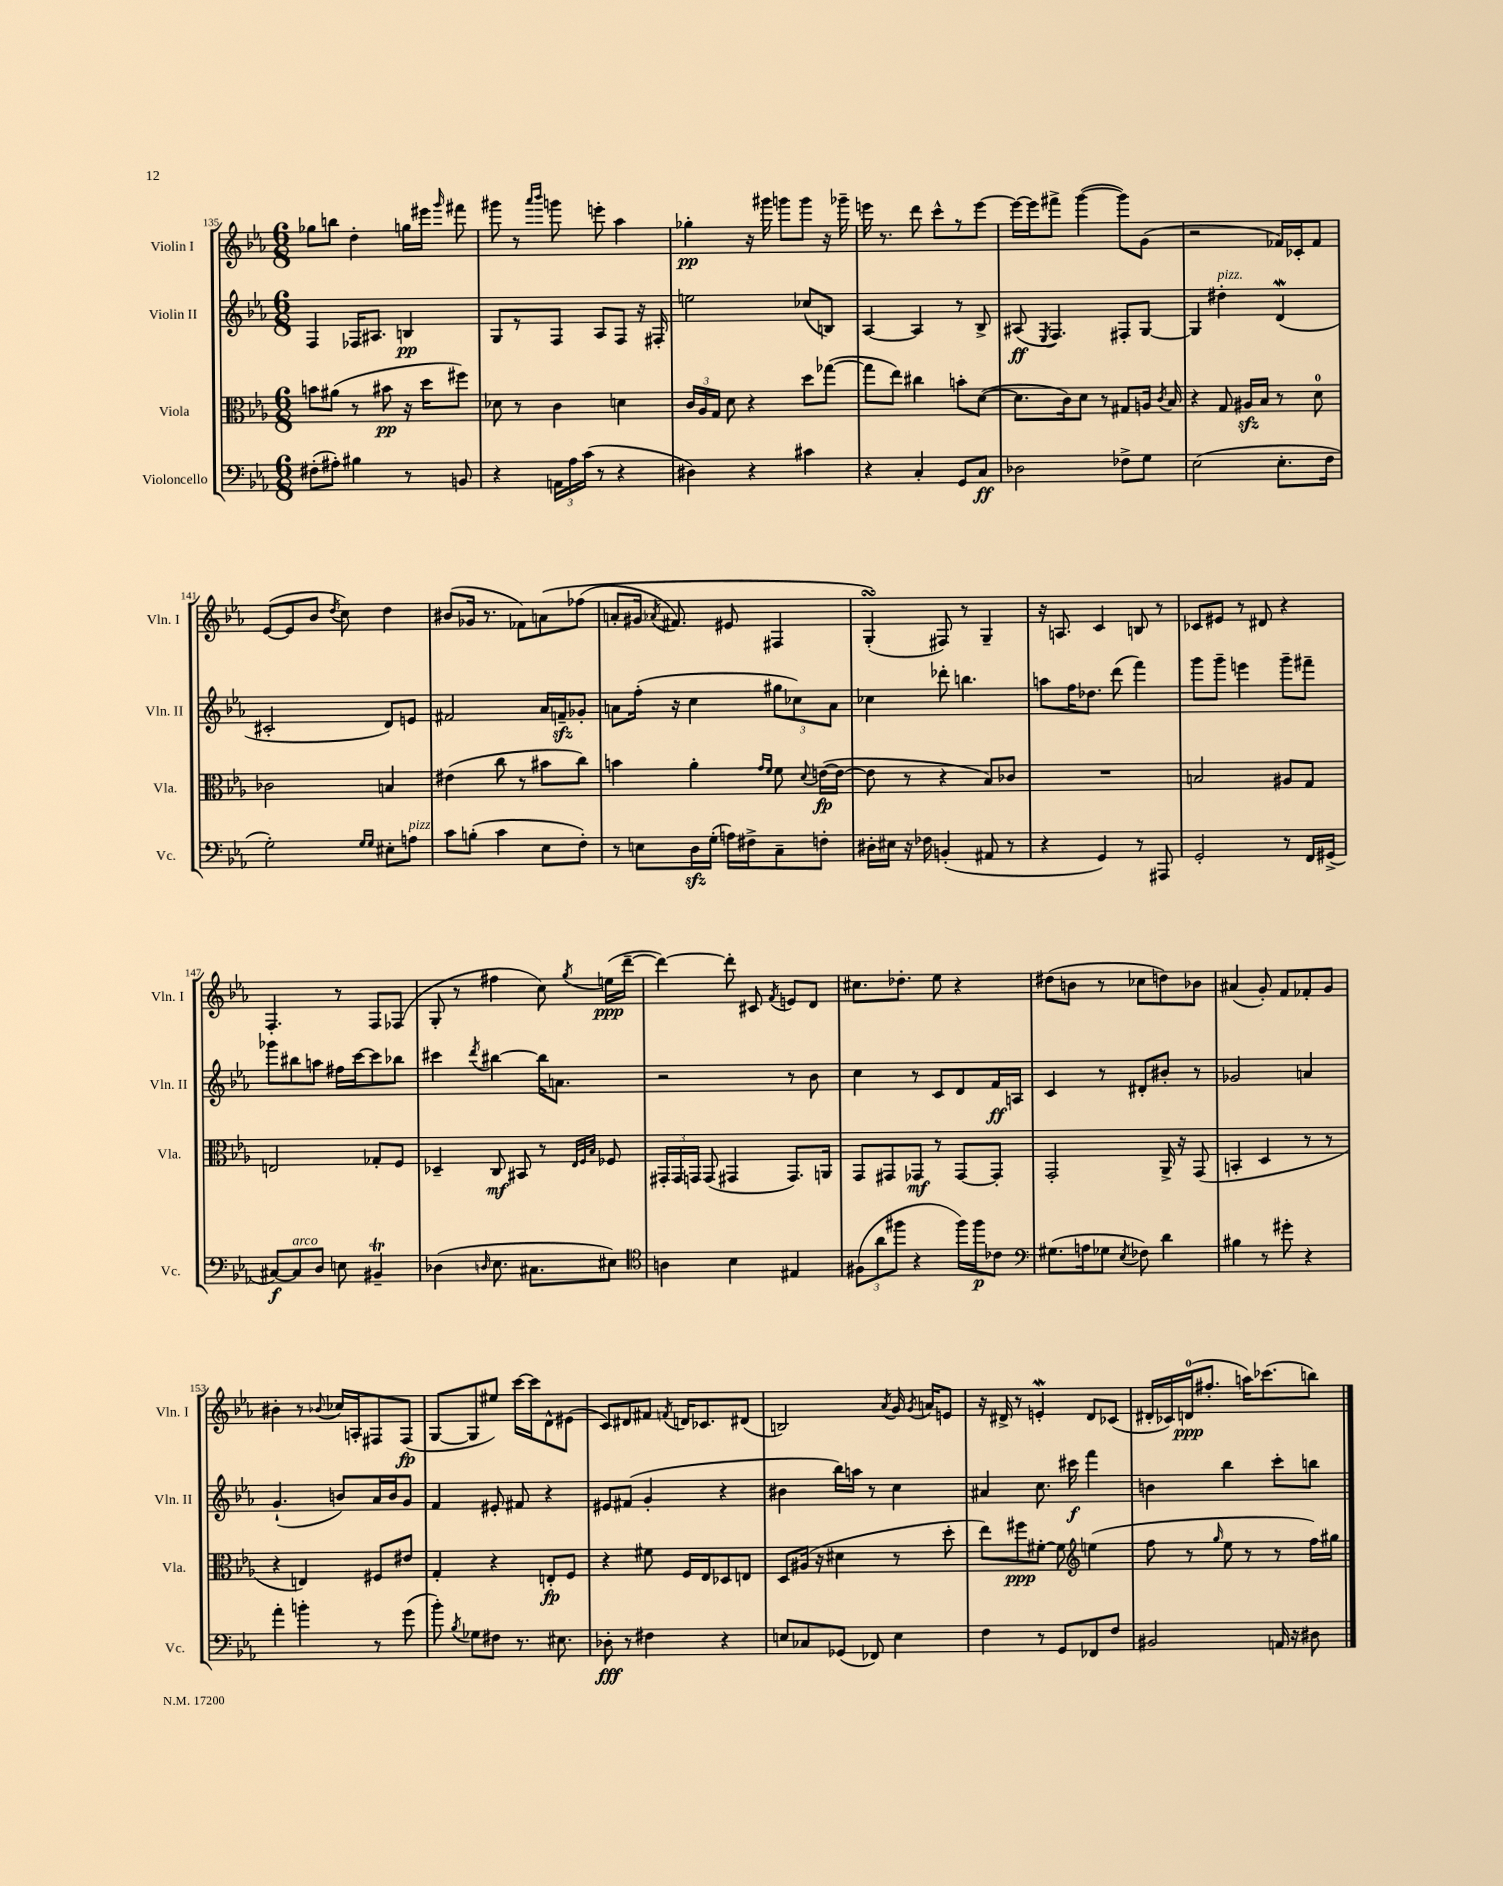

**kern	**dynam	**kern	**dynam	**kern	**dynam	**kern	**dynam
*part4	*part4	*part3	*part3	*part2	*part2	*part1	*part1
*staff4	*staff4	*staff3	*staff3	*staff2	*staff2	*staff1	*staff1
*I"Violoncello	*	*I"Viola	*	*I"Violin II	*	*I"Violin I	*
*I'Vc.	*	*I'Vla.	*	*I'Vln. II	*	*I'Vln. I	*
*clefF4	*	*clefC3	*	*clefG2	*	*clefG2	*
*k[b-e-a-]	*	*k[b-e-a-]	*	*k[b-e-a-]	*	*k[b-e-a-]	*
*M6/8	*	*M6/8	*	*M6/8	*	*M6/8	*
=135	=135	=135	=135	=135	=135	=135	=135
(8F#X'\L	.	8bn\L	.	4F/	.	8gg-X\L	.
8A#X'\J)	.	(8a#X\J	.	.	.	8bbn\J	.
4B#X\	.	8r	.	16F-X/KL	.	4dd'\	.
.	.	.	.	8.A#X/J	.	.	.
.	.	8b#X\	pp	.	.	.	.
8r	.	16r	.	4Bn/	pp	16ggn\LL	.
.	.	16dd\KL	.	.	.	16eee#X\JJ	.
.	.	.	.	.	.	16qqggg/	.
8BBn/	.	8ff#X\J)	.	.	.	8fff#X\	.
=136	=136	=136	=136	=136	=136	=136	=136
4r	.	8d-X\	.	8G/L	.	8ggg#X\	.
.	.	8r	.	8r	.	8r	.
.	.	.	.	.	.	16qqaaa-/LL	.
.	.	.	.	.	.	16qqbbb-/JJ	.
24AAn\LL	.	4c\	.	8F/J	.	8gggn\	.
24A-\	.	.	.	.	.	.	.
(24c\JJ	.	.	.	.	.	.	.
8r	.	.	.	8A-/L	.	8eeen'\	.
4r	.	4dn\	.	8F/J	.	4aa-\	.
.	.	.	.	16r	.	.	.
.	.	.	.	16F#X'/	.	.	.
=137	=137	=137	=137	=137	=137	=137	=137
4D#X\)	.	24c/LL	.	2een\	.	4gg-X'\	pp
.	.	24A-/	.	.	.	.	.
.	.	24G/JJ	.	.	.	.	.
.	.	8d\	.	.	.	.	.
4r	.	4r	.	.	.	16r	.
.	.	.	.	.	.	16ggg#X\	.
.	.	.	.	.	.	8gggn\L	.
4c#X\	.	8dd\L	.	(8cc-X/L	.	8ggg\J	.
.	.	([8gg-X\J	.	8Bn/J)	.	16r	.
.	.	.	.	.	.	16ggg-X~\	.
=138	=138	=138	=138	=138	=138	=138	=138
4r	.	8gg-\L]	.	[4A-/	.	16eeen\	.
.	.	.	.	.	.	8.r	.
.	.	8ee-\J)	.	.	.	.	.
4C'/	.	4cc#X\	.	4A-/]	.	8ddd\	.
.	.	.	.	.	.	8ccc^^\L	.
8GG/L	.	8bn'\L	.	8r	.	8r	.
8C/J	ff	([8d\J	.	8B-^/	.	[8eee\J	.
=139	=139	=139	=139	=139	=139	=139	=139
2D-X\	.	8.d\L]	.	(8A#X/	ff	16eee\LL_	.
.	.	.	.	.	.	16eee\J]	.
.	.	.	.	8qE-/	.	.	.
.	.	.	.	4.F/)	.	8fff#X^\J	.
.	.	16c\k)	.	.	.	.	.
.	.	8d\J	.	.	.	([4ggg\	.
.	.	8r	.	.	.	.	.
8F-X^\L	.	8G#X/L	.	8F#X'/L	.	8ggg\L])	.
8G\J	.	16An/Jk	.	[8G/J	.	(8g\J	.
.	.	8qc/	.	.	.	.	.
.	.	16B-/	.	.	.	.	.
=140	=140	=140	=140	=140	=140	=140	=140
(2E-\	.	4r	.	4G/]	.	2r	.
!	!	!	!	!LO:TX:a:i:t=pizz.	!	!	!
.	.	8G/	.	4dd#X'\	.	.	.
.	.	16A#Xzz/LL	.	.	.	.	.
.	.	16B-/JJ	.	.	.	.	.
8.E-'\L	.	8r	.	(4dW/	.	16f-X/LL)	.
.	.	.	.	.	.	16c-X'/J	.
.	.	8d\	.	.	.	8f-/J	.
16F\Jk	.	.	.	.	.	.	.
!!LO:LB:g=z
=141	=141	=141	=141	=141	=141	=141	=141
2G'\)	.	2c-X\	.	2c#X'/	.	([8e-/L	.
.	.	.	.	.	.	8e-/]	.
.	.	.	.	.	.	8b-/J	.
.	.	.	.	.	.	8qdd/	.
.	.	.	.	.	.	8cc\)	.
16qqG/LL	.	.	.	.	.	.	.
16qqG/JJ	.	.	.	.	.	.	.
8E#X'\L	.	4Bn/	.	8d/L)	.	4dd\	.
!LO:TX:a:i:t=pizz.	!	!	!	!	!	!	!
8An\J	.	.	.	8en/J	.	.	.
=142	=142	=142	=142	=142	=142	=142	=142
8c\L	.	(4e#X\	.	2f#X/	.	(8b#X/L	.
(8Bn'\J	.	.	.	.	.	16g-X/Jk	.
.	.	.	.	.	.	8.r	.
4c\	.	8cc\	.	.	.	.	.
.	.	8r	.	.	.	8f-X\L)	.
8E-\L	.	8b#X\L	.	16a-/LL	.	(8an\	.
.	.	.	.	16fnzz~/J	.	.	.
8F'\J)	.	8cc\J)	.	8g-X'/J	.	(8ff-X\J	.
=143	=143	=143	=143	=143	=143	=143	=143
8r	.	4bn\	.	8an\L	.	8an'/L	.
8En\L	.	.	.	(16ff'\Jk	.	16g#X/Jk	.
.	.	.	.	.	.	8qa-X/	.
.	.	.	.	16r	.	8.f#X/)	.
16Dzz\L	.	4a-'\	.	4cc\	.	.	.
(16G'\JJ	.	.	.	.	.	.	.
16An\LL)	.	.	.	.	.	8e#X/	.
16F#X^\J	.	.	.	.	.	.	.
.	.	16qqg/LL	.	.	.	.	.
.	.	16qqf/JJ	.	.	.	.	.
8C~\	.	8f\	.	12gg#X\L	.	4F#X/	.
.	.	.	.	12cc-X\)	.	.	.
.	.	8qqd/	.	.	.	.	.
8Fn'\J	.	([16en\LL	fp	.	.	.	.
.	.	.	.	12a\J	.	.	.
.	.	16e\JJ_	.	.	.	.	.
=144	=144	=144	=144	=144	=144	=144	=144
16D#X'\LL	.	8e\]	.	4cc-X\	.	(4GsSsS'/)	.
16E#X\JJ	.	.	.	.	.	.	.
16r	.	8r	.	.	.	.	.
16F-X\	.	.	.	.	.	.	.
(4BBn'/	.	4r	.	8ddd-X'\	.	8F#X/)	.
.	.	.	.	4.bbn\	.	8r	.
8AA#X/	.	8B-/L)	.	.	.	4G~/	.
8r	.	8c-X/J	.	.	.	.	.
=145	=145	=145	=145	=145	=145	=145	=145
4r	.	2.r	.	8aan\L	.	16r	.
.	.	.	.	.	.	8.An/	.
.	.	.	.	16ff\K	.	.	.
.	.	.	.	8.dd-X\J	.	.	.
4GG/)	.	.	.	.	.	4c/	.
.	.	.	.	(8ddd\	.	.	.
8r	.	.	.	4fff\)	.	8Bn/	.
8AAA#X/	.	.	.	.	.	8r	.
=146	=146	=146	=146	=146	=146	=146	=146
2GG'/	.	2Bn/	.	8ggg\L	.	8c-X/L	.
.	.	.	.	8ggg~\J	.	8e#X/J	.
.	.	.	.	4eeen\	.	8r	.
.	.	.	.	.	.	8d#X/	.
8r	.	8A#X/L	.	8ggg~\L	.	4r	.
16FF/LL	.	8G/J	.	8fff#X~\J	.	.	.
(16GG#X^/JJ	.	.	.	.	.	.	.
!!LO:LB:g=z
=147	=147	=147	=147	=147	=147	=147	=147
[8C#X/L)	f	2En/	.	8ggg-X\L	.	4.F'/	.
!LO:TX:a:i:t=arco	!	!	!	!	!	!	!
8C#/]	.	.	.	8bb#X\	.	.	.
8D/J	.	.	.	8aan\J	.	.	.
8En\	.	.	.	16ff#X\LL	.	8r	.
.	.	.	.	[16ccc\J	.	.	.
4BB#Xt~/	.	8G-X'/L	.	8ccc\]	.	8F/L	.
.	.	8F/J	.	8bb-X\J	.	(8F-X/J	.
=148	=148	=148	=148	=148	=148	=148	=148
(4D-X\	.	4D-X~/	.	4ccc#X\	.	8G'/	.
.	.	.	.	.	.	8r	.
16qqDn/	.	.	.	8qddd/	.	.	.
8.E-\	.	8C/	mf	[4bb#X\	.	4ff#X\	.
.	.	8BB#X/	.	.	.	.	.
8.C#X\L	.	.	.	.	.	.	.
.	.	8r	.	16bb#\KL]	.	8cc\)	.
.	.	.	.	8.an\J	.	.	.
.	.	32qqE-/LLL	.	.	.	.	.
.	.	32qqF/	.	.	.	.	.
.	.	32qqB-/JJJ	.	.	.	8qgg/	.
8E#X\J)	.	8F-X/	.	.	.	(16een\LL	ppp
.	.	.	.	.	.	[16ddd~\JJ	.
=149	=149	=149	=149	=149	=149	=149	=149
*clefC4	*	*	*	*	*	*	*
4An\	.	24GG#X'/LL	.	2r	.	4ddd\_)	.
.	.	24GG#/	.	.	.	.	.
.	.	24GGn/JJ	.	.	.	.	.
.	.	(8GG/	.	.	.	.	.
4B-\	.	4GG#X/	.	.	.	8ddd'\]	.
.	.	.	.	.	.	8c#X/	.
.	.	.	.	.	.	8qf/	.
4E#X/	.	8.GG#/L)	.	8r	.	8en/L	.
.	.	.	.	8b-\	.	8d/J	.
.	.	16AAn/Jk	.	.	.	.	.
=150	=150	=150	=150	=150	=150	=150	=150
(12F#X\L	.	8GG/L	.	4cc\	.	8.cc#X\L	.
12a-\	.	.	.	.	.	.	.
.	.	8GG#X/	.	.	.	.	.
12ff#X\J	.	.	.	.	.	.	.
.	.	.	.	.	.	8.dd-X'\J	.
4r	.	8GG-X/J	mf	8r	.	.	.
.	.	8r	.	8c/L	.	8ee-\	.
16ff#\LL)	.	[8GG-/L	.	8d/	.	4r	.
16ff#\J	p	.	.	.	.	.	.
8c-X\J	.	8GG-'/J]	.	16f/L	ff	.	.
.	.	.	.	16An/JJ	.	.	.
=151	=151	=151	=151	=151	=151	=151	=151
*clefF4	*	*	*	*	*	*	*
(8.G#X\L	.	2GG'/	.	4c/	.	(8dd#X\L	.
.	.	.	.	.	.	8bn\J	.
16An\k	.	.	.	.	.	.	.
8G-X\J	.	.	.	8r	.	8r	.
8qE-/	.	.	.	.	.	.	.
8F-X\)	.	.	.	8d#X'/L	.	8cc-X\L	.
4d\	.	16AA-^/	.	8b#X'/J	.	8ddn\)	.
.	.	16r	.	.	.	.	.
.	.	(8GG/	.	8r	.	8b-X\J	.
=152	=152	=152	=152	=152	=152	=152	=152
4B#X\	.	4BBn'/	.	2g-X/	.	(4a#X/	.
8r	.	4D/	.	.	.	8g'/)	.
8g#X'\	.	.	.	.	.	8f/L	.
4r	.	8r	.	4an/	.	8f-X'/	.
.	.	8r	.	.	.	8g/J	.
!!LO:LB:g=z
=153	=153	=153	=153	=153	=153	=153	=153
4a-'\	.	4r	.	(4.g`/	.	4b#X'\	.
4bn'\	.	4En/)	.	.	.	8r	.
.	.	.	.	.	.	8qqb-X/	.
.	.	.	.	8bn/L)	.	16cc-X/LL	.
.	.	.	.	.	.	16An'/J	.
8r	.	8F#X/L	.	16a-/L	.	8F#X/	.
.	.	.	.	16b/J	.	.	.
(8g\	.	8e#X/J	.	8g/J	.	(8F#/J	fp
=154	=154	=154	=154	=154	=154	=154	=154
8b-'\)	.	4G'/	.	4f/	.	[8G/L	.
8qB-/	.	.	.	.	.	.	.
8G-X\L	.	.	.	.	.	8G/]	.
8F#X\J	.	4r	.	8e#X'/	.	8ee#X/J)	.
8.r	.	.	.	8f#X/	.	[16ccc\LL	.
.	.	.	.	.	.	16ccc\J]	.
.	.	8En'/L	fp	4r	.	8d^^\	.
8.E#X\	.	.	.	.	.	.	.
.	.	8F/J	.	.	.	(8e#X\J	.
=155	=155	=155	=155	=155	=155	=155	=155
8D-X'\	fff	4r	.	8e#X/L	.	8c/L)	.
8r	.	.	.	(8f#X/J	.	8d#X/	.
4F#X\	.	8f#X\	.	4g'/	.	8f#X/J	.
.	.	.	.	.	.	8qfn/	.
.	.	16F/LL	.	.	.	16dn/KL	.
.	.	16E-/J	.	.	.	8.c-X/	.
4r	.	8D-X/	.	4r	.	.	.
.	.	8En/J	.	.	.	(8d#X/J	.
=156	=156	=156	=156	=156	=156	=156	=156
8En/L	.	8D/L	.	4b#X\	.	2Bn/)	.
8C-X/	.	(16A#X/Jk	.	.	.	.	.
.	.	16r	.	.	.	.	.
(8GG-X/J	.	4d#X\	.	16bb-\LL)	.	.	.
.	.	.	.	16aan\JJ	.	.	.
8FF-X/)	.	.	.	8r	.	.	.
.	.	.	.	.	.	8qa-/	.
4E\	.	8r	.	4cc\	.	16g/	.
.	.	.	.	.	.	8qg/	.
.	.	.	.	.	.	16an/KL	.
.	.	8dd'\	.	.	.	8en/J	.
=157	=157	=157	=157	=157	=157	=157	=157
4F\	.	8ee-\L)	.	4a#X/	.	16r	.
.	.	.	.	.	.	16d#X^/	.
.	.	8ff#X\	ppp	.	.	8r	.
8r	.	[8f#X'\J	.	8.cc\	.	4enW'/	.
8GG/L	.	8f#\]	.	.	.	.	.
.	.	.	.	16ccc#X\	f	.	.
*	*	*clefG2	*	*	*	*	*
8FF-X/	.	(4een\	.	4fff\	.	8d#/L	.
8F/J	.	.	.	.	.	(8c-X/J	.
=158	=158	=158	=158	=158	=158	=158	=158
2BB#X/	.	8ff\	.	4bn\	.	16d#X'/LL	.
.	.	.	.	.	.	16c-X/)	.
.	.	8r	.	.	.	(16dn/J	ppp
.	.	.	.	.	.	8.ff#X'/J	.
.	.	16qqgg/	.	.	.	.	.
.	.	8ee-\	.	4bb-\	.	.	.
.	.	8r	.	.	.	16aan\KL)	.
.	.	.	.	.	.	(8.ccc-X\	.
16AAn/	.	8r	.	8ccc'\L	.	.	.
16r	.	.	.	.	.	.	.
8D#X\	.	16ff\LL)	.	8bbn\J	.	8bbn\J)	.
.	.	16gg#X\JJ	.	.	.	.	.
==	==	==	==	==	==	==	==
*-	*-	*-	*-	*-	*-	*-	*-
